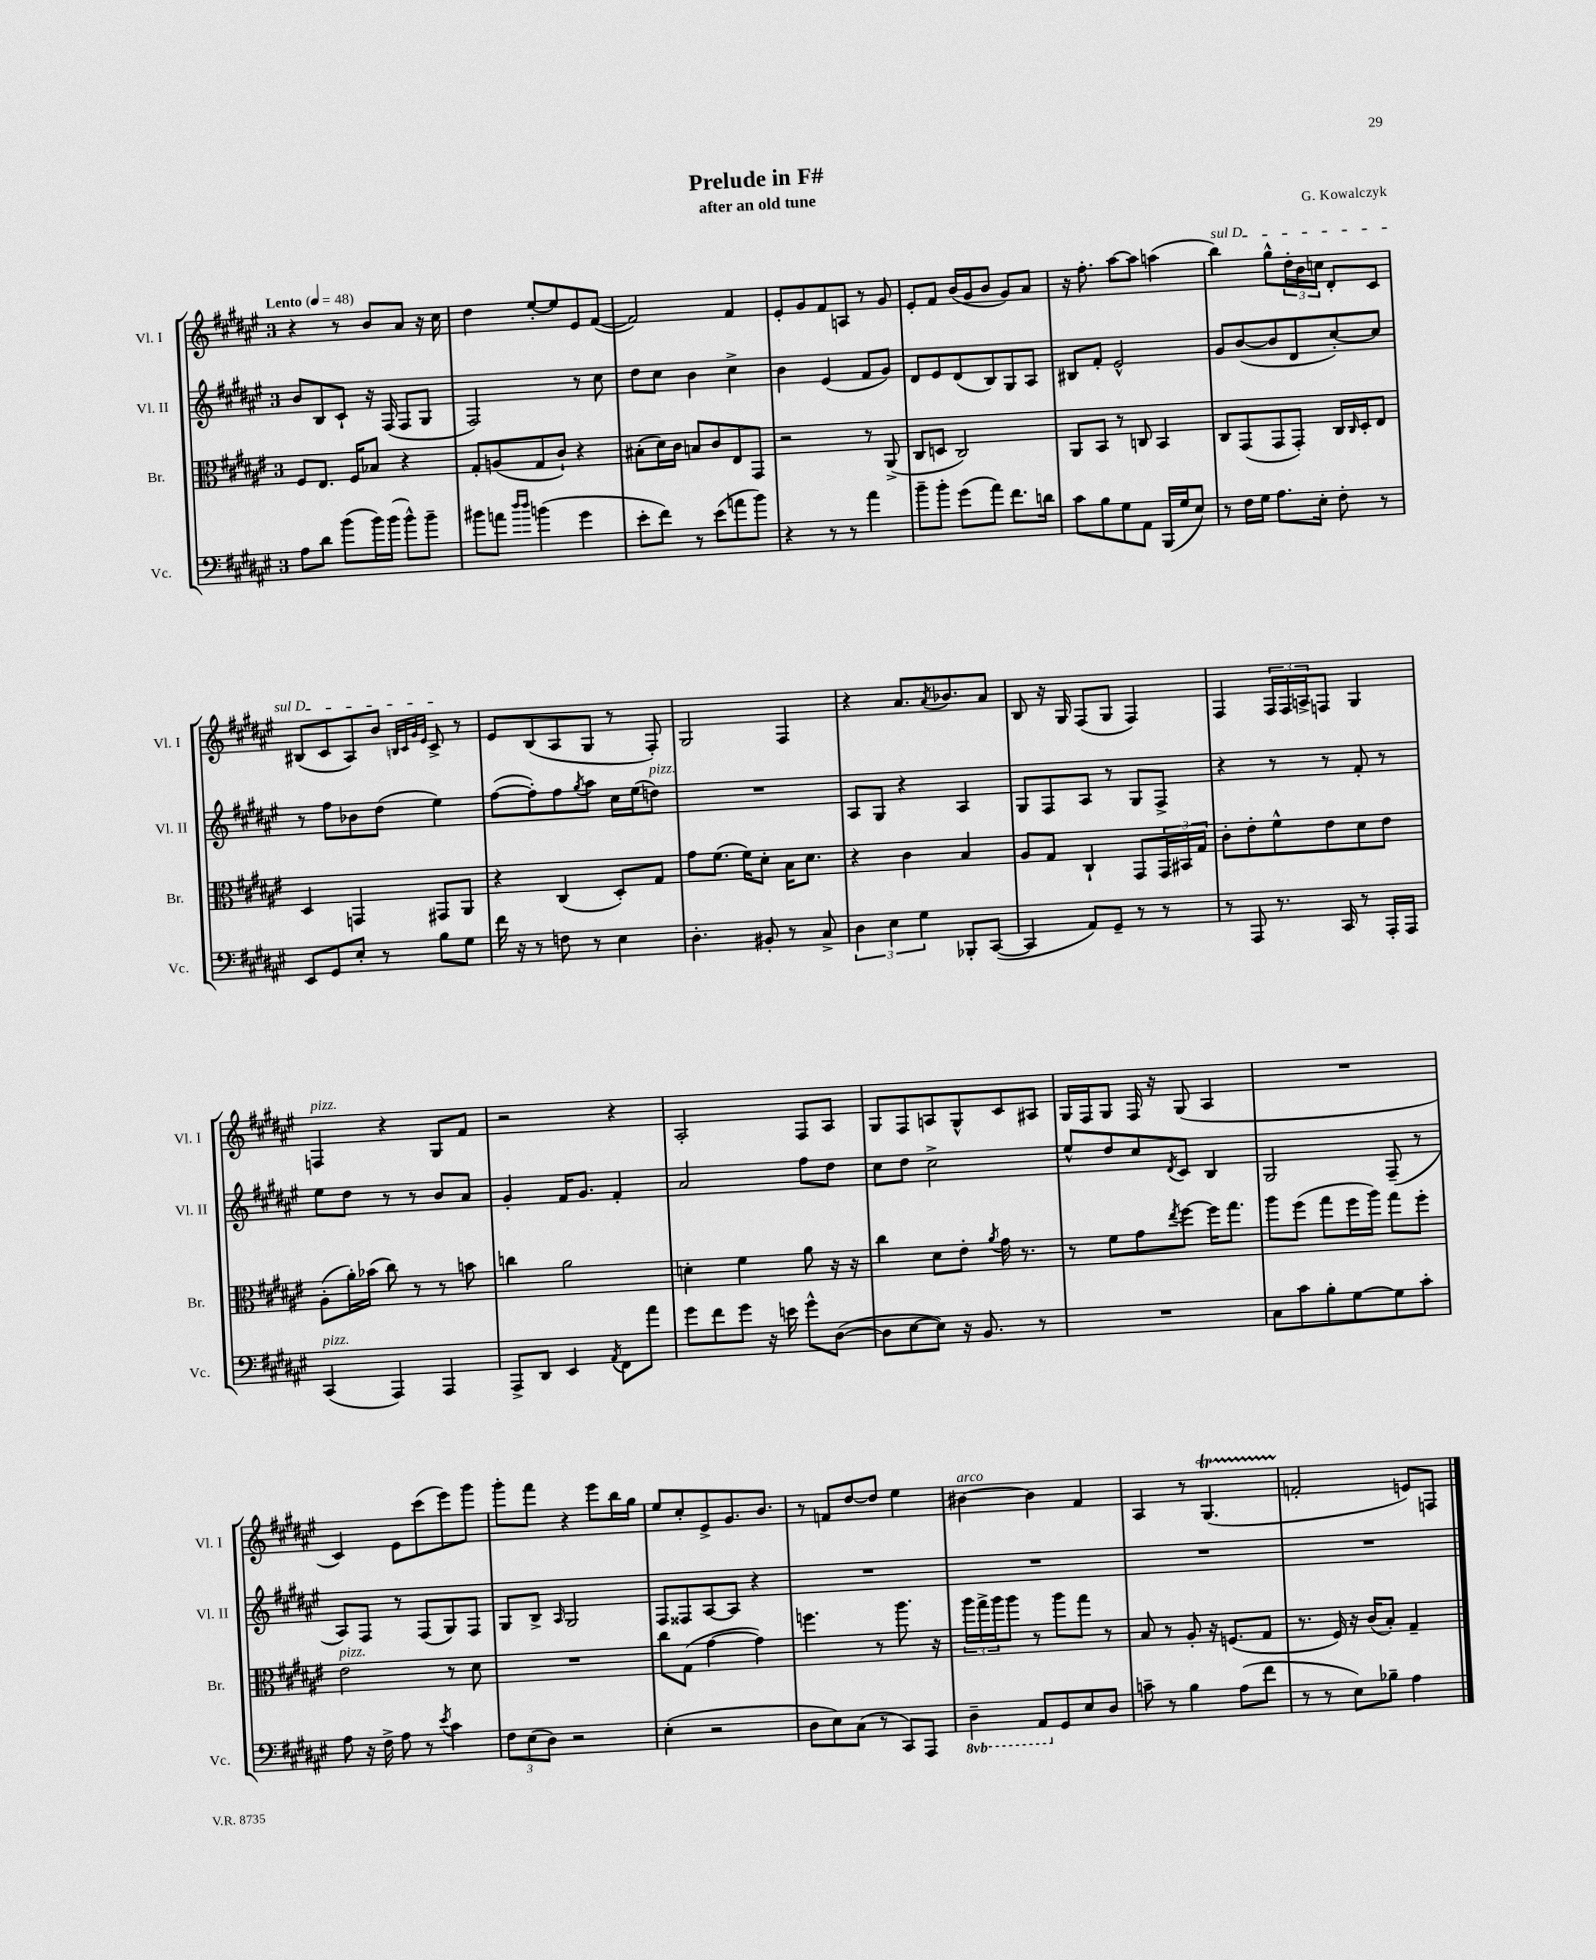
\header { title = "Prelude in F#" composer = "G. Kowalczyk" subtitle = "after an old tune" }
<<
\new StaffGroup <<
\new Staff = "s0" \with { instrumentName = "Vl. I" shortInstrumentName = "Vl. I" } {
    \clef treble \key fis \major \once \override Staff.TimeSignature.style = #'single-digit \time 3/4 \tempo "Lento" 4 = 48
    r4 r8 b'8 ais'8 r16 cis''16 |
    dis''4 eis''8~-. eis''8 eis'8 fis'8~( |
    fis'2) fis'4 |
    eis'8-. gis'8 fis'8 a8 r8 gis'8 |
    eis'8-. fis'8 b'16( gis'16 b'8 gis'8) ais'8 |
    r16 fis''8.-. ais''8~ ais''8 a''4( |
    \once \override TextSpanner.bound-details.left.text = \markup { \italic "sul D" } b''4\startTextSpan) gis''8-^ \tuplet 3/2 { dis''16-. b'16 c''16 } dis'8-. cis'8 |
    bis8( cis'8 ais8) b'8 \grace { b32 cis'32 gis'32 eis'32 } cis'8->\stopTextSpan r8 |
    eis'8 b8( ais8 gis8 r8 fis8-.) |
    gis2 fis4 |
    r4 ais'8. \acciaccatura { ais'8 } bes'8. ais'8 |
    b8 r16 gis16 fis8( gis8 fis4) |
    fis4 \tuplet 3/2 { fis16 fis16 a16-> } f8 gis4 |
    f4^\markup { \italic "pizz." } r4 gis8 fis'8 |
    r2 r4 |
    ais2-. fis8 ais8 |
    gis8 fis8 a8 gis8-^ cis'8 ais8 |
    gis16 fis16 gis8 fis16 r16 gis8( ais4 |
    R2. |
    cis'4) eis'8 cis'''8( eis'''8) gis'''8 |
    gis'''8-. fis'''8 r4 eis'''8 b''16 gis''16 |
    eis''8 cis''8-. eis'8-> gis'8. b'8. |
    r8 f'8 dis''8~ dis''8 eis''4 |
    bis'4~^\markup { \italic "arco" } bis'4 fis'4 |
    ais4 r8 gis4.\startTrillSpan( |
    f'2-.\stopTrillSpan e'8) f8 \bar "|." |
}
\new Staff = "s1" \with { instrumentName = "Vl. II" shortInstrumentName = "Vl. II" } {
    \clef treble \key fis \major \once \override Staff.TimeSignature.style = #'single-digit \time 3/4
    b'8 b8 cis'8-! r16 fis16( fis8 gis8 |
    fis2) r8 cis''8 |
    dis''8 cis''8 b'4 cis''4-> |
    b'4 eis'4( fis'8 gis'8) |
    dis'8 eis'8 dis'8( b8) gis8 ais8 |
    bis8 fis'8-. eis'2-^ |
    gis'8 b'8~( b'8 dis'8 cis''8~-.) cis''8 |
    r8 fis''8 bes'8 dis''8( eis''4) |
    fis''8~( fis''8-.) fis''8 \acciaccatura { gis''8 } ais''8 cis''16 eis''16( d''8^\markup { \italic "pizz." }) |
    R2. |
    ais8 gis8 r4 ais4 |
    gis8 fis8 ais8 r8 gis8 fis8-> |
    r4 r8 r8 fis'8-. r8 |
    eis''8 dis''8 r8 r8 b'8 ais'8 |
    gis'4-. fis'16 gis'8. fis'4-. |
    ais'2 fis''8 dis''8 |
    cis''8 dis''8 cis''2-> |
    eis''8-^ dis''8 cis''8 \acciaccatura { dis'8 } cis'8 b4 |
    gis2 fis8--( r8 |
    ais8) fis8 r8 fis8( gis8) fis8 |
    gis8 b8-> \grace { ais16 } gis2 |
    fis8 fisis8 ais8~ ais8 r4 |
    R2. |
    R2. |
    R2. |
    R2. \bar "|." |
}
\new Staff = "s2" \with { instrumentName = "Br." shortInstrumentName = "Br." } {
    \clef alto \key fis \major \once \override Staff.TimeSignature.style = #'single-digit \time 3/4
    fis8 eis8. fis16 bes8 r4 |
    gis8-. a8( gis8 cis'8-!) r4 |
    bis8-.( dis'16) cis'16 b8 cis'8 eis8 gis,8 |
    r2 r8 ais,8->( |
    cis8 d8 cis2) |
    ais,8 b,8 r8 c8 b,4 |
    cis8 gis,8( gis,8 gis,8-.) cis16 \grace { cis16 } dis16-. eis8 |
    dis4 g,4 gis,8 ais,8 |
    r4 cis4( dis8-.) gis8 |
    gis'8 fis'8.( fis'16) dis'8-. b16 dis'8. |
    r4 cis'4 b4 |
    ais8 gis8 cis4-! gis,8 \tuplet 3/2 { gis,16 bis,16 gis16 } |
    cis'8-. eis'8-. fis'8-^ eis'8 dis'8 eis'8 |
    ais8-.( ais'16-.) bes'16( cis''8) r8 r8 b'8 |
    c''4 ais'2 |
    d'4-. fis'4 ais'8 r16 r16 |
    cis''4 dis'8 eis'8-. \acciaccatura { ais'8 } gis'16 r8. |
    r8 fis'8 gis'8 \acciaccatura { eis''8 } fis''8~ fis''16 gis''8. |
    ais''8 fis''8( gis''8 fis''16 ais''16) gis''8 fis''8-. |
    eis'2^\markup { \italic "pizz." } r8 dis'8 |
    R2. |
    cis''8 gis8( gis'4~ gis'4) |
    f''4. r8 ais''8. r16 |
    \tuplet 3/2 { ais''16 gis''16-> ais''16 } ais''8 r8 ais''8 gis''8 r8 |
    b8 r8 ais8-. r16 f8.( gis8 |
    r8. fis16) r16 cis'16( b8-.) gis4-- \bar "|." |
}
\new Staff = "s3" \with { instrumentName = "Vc." shortInstrumentName = "Vc." } {
    \clef bass \key fis \major \once \override Staff.TimeSignature.style = #'single-digit \time 3/4 \set Staff.ottavationMarkups = #ottavation-simple-ordinals
    ais8 dis'8 b'8( b'16) b'16( b'8-^) b'8-- |
    bis'8 a'8 \grace { dis''16 dis''16 } b'4( gis'4 |
    eis'8-. fis'8) r8 eis'8( a'8 b'8) |
    r4 r8 r8 ais'4 |
    b'8-- b'8-. gis'8( ais'8) fis'8. d'16 |
    cis'8 b8 gis8 ais,8 b,,16( gis16 eis8) |
    r8 fis16 gis16 ais8. eis16-. fis8-. r8 |
    eis,8 gis,8 eis8-. r8 b8 gis8 |
    fis'16 r16 r8 f8 r8 eis4 |
    dis4.-. bis,8-. r8 cis8-> |
    \tuplet 3/2 { dis4 eis4 gis4 } bes,,8-. cis,8~( |
    cis,4 ais,8) gis,8-- r8 r8 |
    r8 ais,,8 r8. cis,16 r8 ais,,16-. ais,,16 |
    cis,4^\markup { \italic "pizz." }( ais,,4) ais,,4 |
    ais,,8-> dis,8 eis,4 \acciaccatura { ais,8 } fis,8 ais'8 |
    gis'8 fis'8 gis'8 r16 e'16 gis'8-^ dis8~( |
    dis8 eis8~ eis8) r16 b,8. r8 |
    R2. |
    cis8 cis'8 b8-. gis8~ gis8 cis'8-. |
    ais8 r16 fis16-> ais8 r8 \acciaccatura { eis'8 } cis'4 |
    \tuplet 3/2 { fis8 eis8( dis8) } r2 |
    eis4-.( r2 |
    dis8 eis8) cis8( r8 cis,8) ais,,8 |
    \ottava #-1 dis,4-- ais,,8 \ottava #0 gis,8 eis8 dis8 |
    c'8-- r8 b4 ais8( fis'8 |
    r8 r8 eis8) bes8-- ais4 \bar "|." |
}
>>
>>
\layout { \context { \Score \remove "Bar_number_engraver" } }
